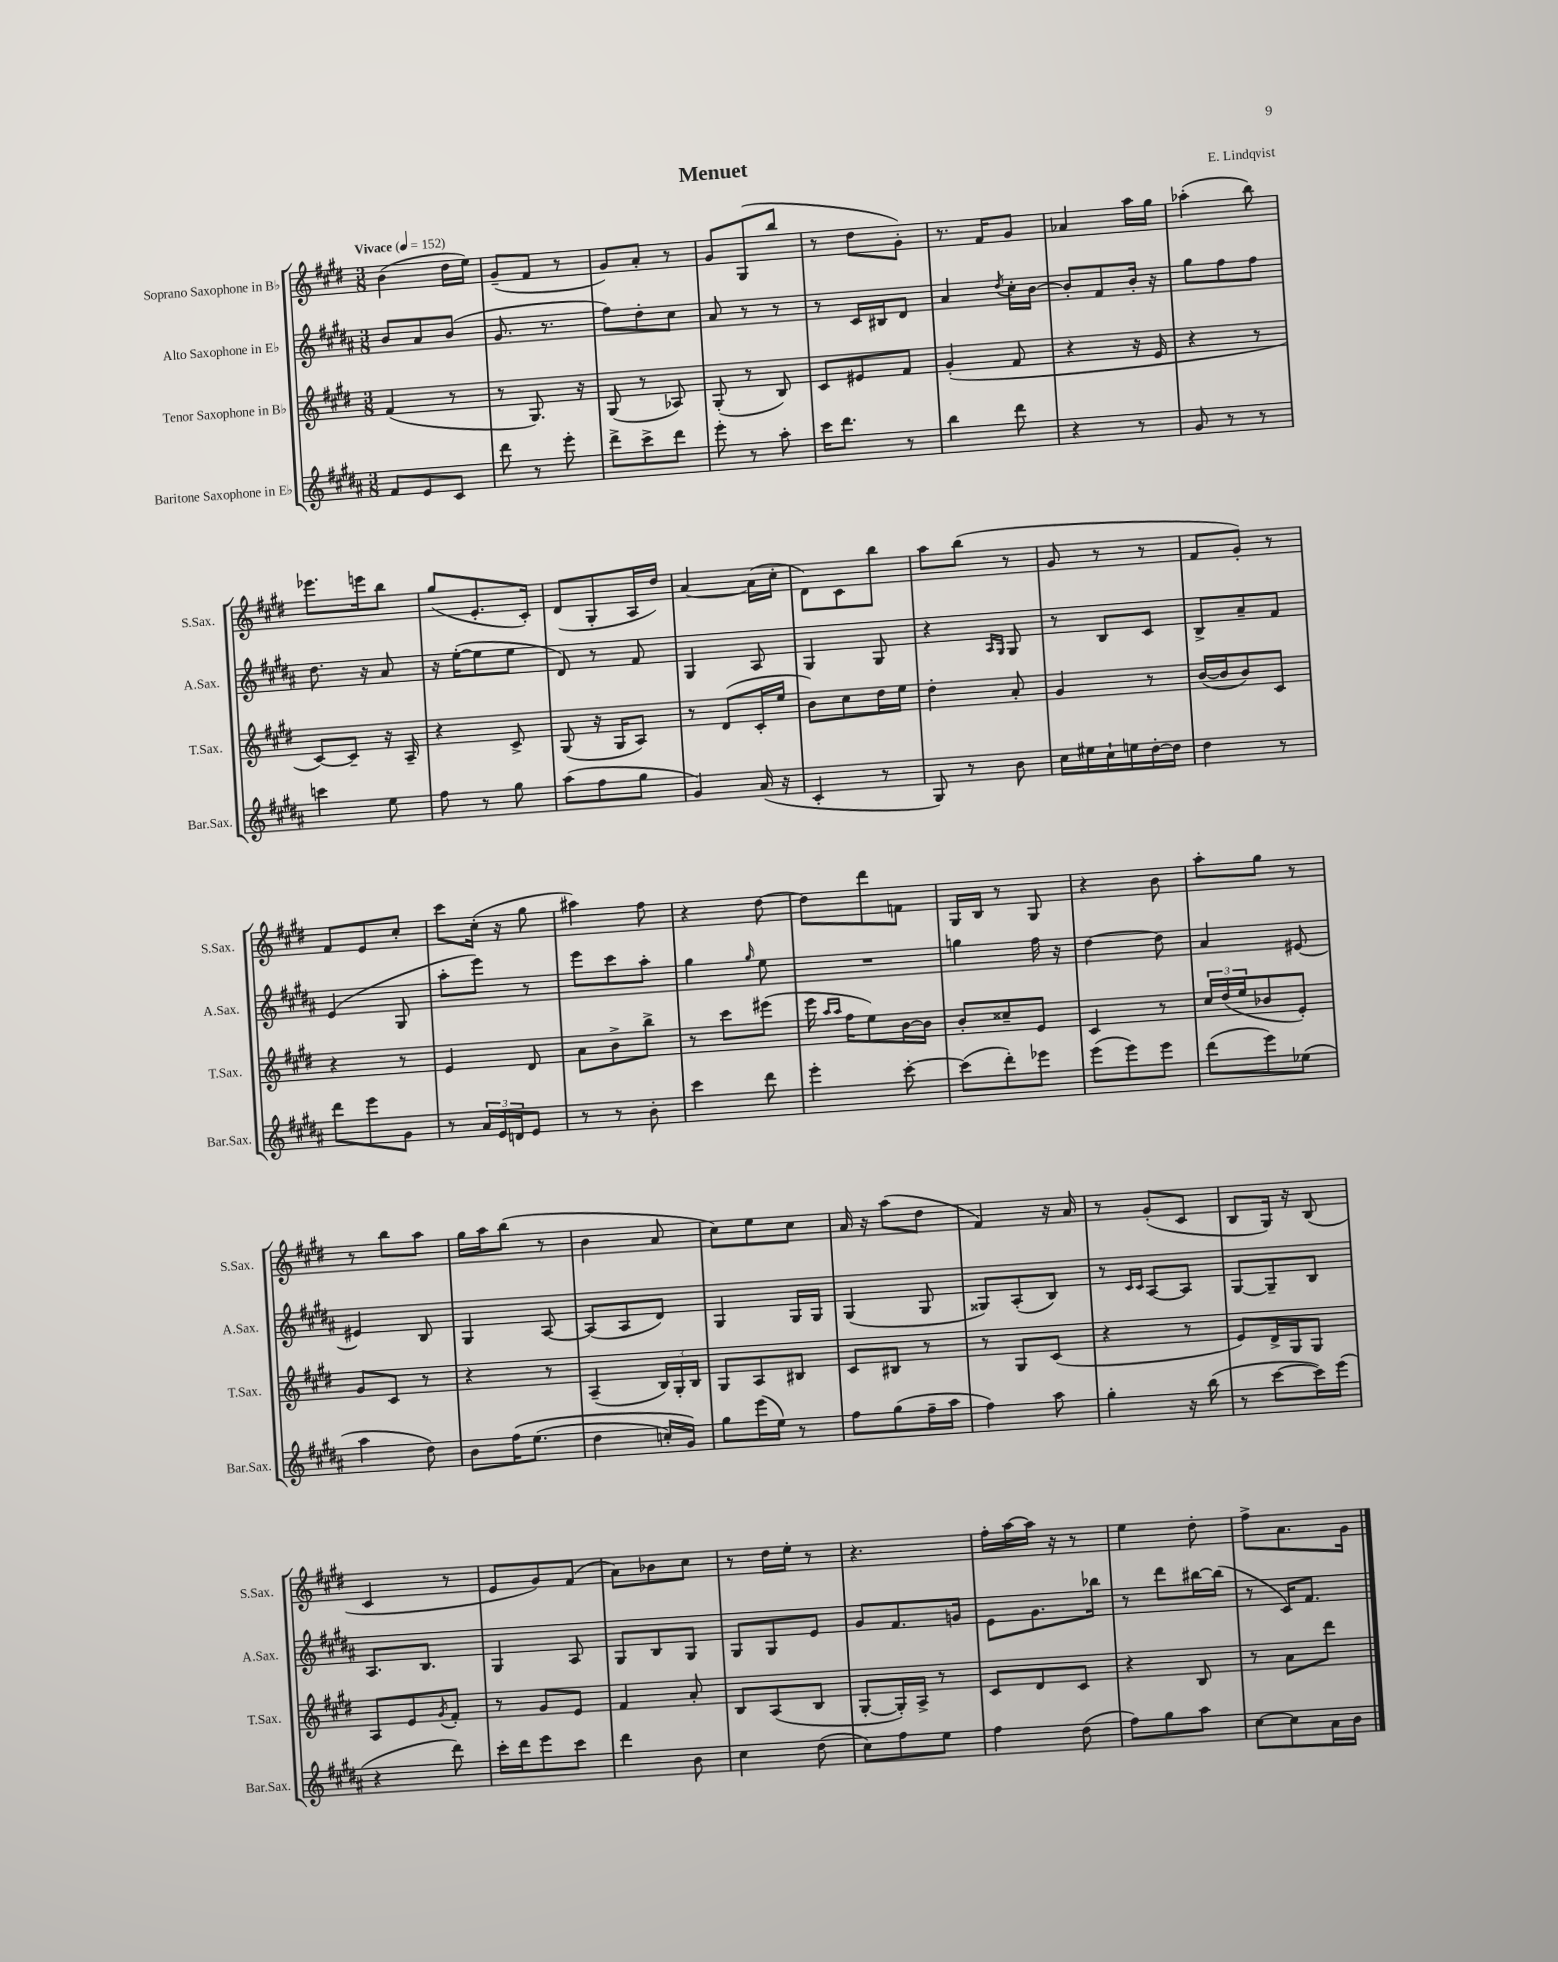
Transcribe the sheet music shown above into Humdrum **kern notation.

**kern	**kern	**kern	**kern
*staff4	*staff3	*staff2	*staff1
*clefG2	*clefG2	*clefG2	*clefG2
*k[f#c#g#d#a#]	*k[f#c#g#d#]	*k[f#c#g#d#a#]	*k[f#c#g#d#]
*M3/8	*M3/8	*M3/8	*M3/8
*MM152	*MM152	*MM152	*MM152
8f#	(4f#	8b	(4b
8e	.	8a#	.
8c#	8r	(8b	16dd#
.	.	.	16ee)
=	=	=	=
8ddd#	8r	8.g#	(8g#~
8r	8.G#)	.	8f#
.	.	8.r	.
8eee'	.	.	8r
.	16r	.	.
=	=	=	=
8ddd#^	(8G#	8ff#)	8g#)
8ccc#^	8r	8dd#'	8a'
8ddd#	8A-)	8cc#	8r
=	=	=	=
8eee'	(8G#'	8a#	8g#
8r	8r	8r	(8G#
8aa#'	8B)	8r	8bb
=	=	=	=
16ccc#	8c#	8r	8r
8.ddd#	.	.	.
.	8e#	16c#	8dd#
.	.	16B#	.
8r	8f#	8d#	8g#')
=	=	=	=
4bb	(4g#'	4a#	8.r
.	.	.	16f#
.	.	8qdd#	.
8ddd#	8f#	16cc#'	8g#
.	.	[16b	.
=	=	=	=
4r	4r	8b']	4a-
.	.	8f#	.
8r	16r	16b'	16aa
.	16e	16r	16gg#
=	=	=	=
8g#	4r	8gg#	(4aa-'
8r	.	8ff#	.
8r	8r	8ff#	8bb)
=	=	=	=
4ccc	[8c#)	8.dd#	8.eee-
.	8c#~]	.	.
.	.	16r	16eee
8ee	16r	8a#	8bb
.	16A~	.	.
=	=	=	=
8ff#	4r	16r	(8gg#
.	.	([16ee'	.
8r	.	8ee]	8.e'
8gg#	8c#^	8ee	.
.	.	.	16c#')
=	=	=	=
(8aa#	(8G#	8d#)	(8d#
8ff#	16r	8r	8G#'
.	16G#	.	.
8gg#	8A)	8f#	16A
.	.	.	16dd#)
=	=	=	=
4g#)	8r	4G#	[4a
.	(8d#	.	.
(16a#	16c#'	8A#	(16a]
16r	16ee	.	16cc#'
=	=	=	=
4c#'	8b)	4G#	8d#)
.	8cc#	.	8c#
8r	16dd#	8G#	8bb
.	16ee	.	.
=	=	=	=
8G#)	4dd#'	4r	8aa
8r	.	.	(8bb
.	.	16qqA#	.
.	.	16qqG#	.
8b	8a'	8G#	8r
=	=	=	=
16cc#	4g#	8r	8g#
16ee#	.	.	.
16cc#`	.	8B	8r
16ee	.	.	.
[16dd#'	8r	8c#	8r
16dd#]	.	.	.
=	=	=	=
4dd#	([16b	8B^	8f#
.	16b]	.	.
.	8b)	8a#~	8g#')
8r	8c#	8f#	8r
=	=	=	=
8ddd#	4r	(4e	8f#
8eee	.	.	8e
8g#	8r	8G#	8cc#'
=	=	=	=
8r	4e	8aa#'	8ccc#
24a#	.	8eee)	(16cc#'
24e	.	.	.
.	.	.	16r
24d	.	.	.
8e	8d#	8r	8gg#
=	=	=	=
8r	8a	8eee	4aa#)
8r	8b^	8ccc#	.
8b'	8bb^	8aa#'	8ff#
=	=	=	=
4ccc#	8r	4gg#	4r
.	8ccc#	.	.
.	.	16qqgg#	.
8ddd#	(8eee#	8ee	[8dd#
=	=	=	=
4eee'	16eee	4.r	8dd#]
.	16qqaa	.	.
.	16qqaa	.	.
.	16ff#	.	.
.	8ee)	.	8ddd#
[8ccc#'	[16b	.	8f
.	16b]	.	.
=	=	=	=
(8ccc#]	8b'	4gg	16G#
.	.	.	16B
8ddd#')	8cc##~	.	8r
8eee-	8e	16ff#	8G#
.	.	16r	.
=	=	=	=
(8eee	4c#	[4dd#	4r
8eee)	.	.	.
8eee	8r	8dd#]	8b
=	=	=	=
(8ddd#	24cc#	4a#	8aa'
.	(24dd#	.	.
.	24ee	.	.
8eee)	8b-	.	8gg#
(8ee-	8e')	[8e#	8r
=	=	=	=
4aa#	8g#	4e#]	8r
.	8c#	.	8bb
8dd#)	8r	8B	8aa
=	=	=	=
8b	4r	4G#	16gg#
.	.	.	16aa
&(16ff#	.	.	(8bb
(8.ee	.	.	.
.	8r	[8A#	8r
=	=	=	=
4dd#	(4A~	(8A#]	4b
.	.	8A#	.
16cc')	24B)	8d#)	8a
.	24G#'	.	.
16g#&)	.	.	.
.	24B	.	.
=	=	=	=
8gg#	8G#	4G#	8cc#)
(16eee	8A	.	8ee
16ee)	.	.	.
8r	8B#	16G#	8cc#
.	.	16G#	.
=	=	=	=
8ff#	8c#	(4G#	16a
.	.	.	16r
(8gg#	8B#	.	(8aa
16ff#~	8r	8G#	8dd#
16aa#	.	.	.
=	=	=	=
4ff#)	8r	8G##)	4f#)
.	8G#	(8A#'	.
8aa#	(8c#	8B)	16r
.	.	.	16a
=	=	=	=
4gg#'	4r	8r	8r
.	.	16qqc#	.
.	.	16qqc#	.
.	.	[8A#	(8g#'
16r	8r	8A#]	8c#
(16bb	.	.	.
=	=	=	=
8r	8e)	[8G#	8B
[8ccc#	16d#^	8G#~]	16G#)
.	16G#	.	16r
16ccc#])	8G#	8B	(8B
(16eee	.	.	.
=	=	=	=
4r	8A	8.A#	4c#
.	8e	.	.
.	.	8.B	.
.	8qg#	.	.
8ddd#)	8f#'	.	8r
=	=	=	=
16ccc#'	8r	4G#	8e
16ddd#	.	.	.
8eee	8g#	.	8g#)
8ccc#	8e	8A#	(8f#
=	=	=	=
4ddd#	4f#	8G#	8a)
.	.	8B	8b-
8b	8a'	8G#	8cc#
=	=	=	=
4cc#	8B	8G#	8r
.	(8A	8G#	16dd#
.	.	.	16ee'
(8dd#	8B	8e	8r
=	=	=	=
8cc#)	[8G#'	8g#	4.r
8ff#	16G#'])	8.f#	.
.	16A^	.	.
8ee	8r	.	.
.	.	16g	.
=	=	=	=
4ff#	8c#	8e	16ff#'
.	.	.	[16aa
.	8d#	8.g#	16aa]
.	.	.	16r
(8dd#	8c#	.	8r
.	.	16bb-	.
=	=	=	=
8ff#)	4r	8r	4ee
8gg#	.	8ddd#	.
8aa#	8B	[16bb#	8dd#'
.	.	(16bb#]	.
=	=	=	=
[8cc#	8r	8r	8ff#^
8cc#]	8a	16c#)	8.a
.	.	8.f#	.
16a#	8ddd#	.	.
16b	.	.	16g#
==	==	==	==
*-	*-	*-	*-
